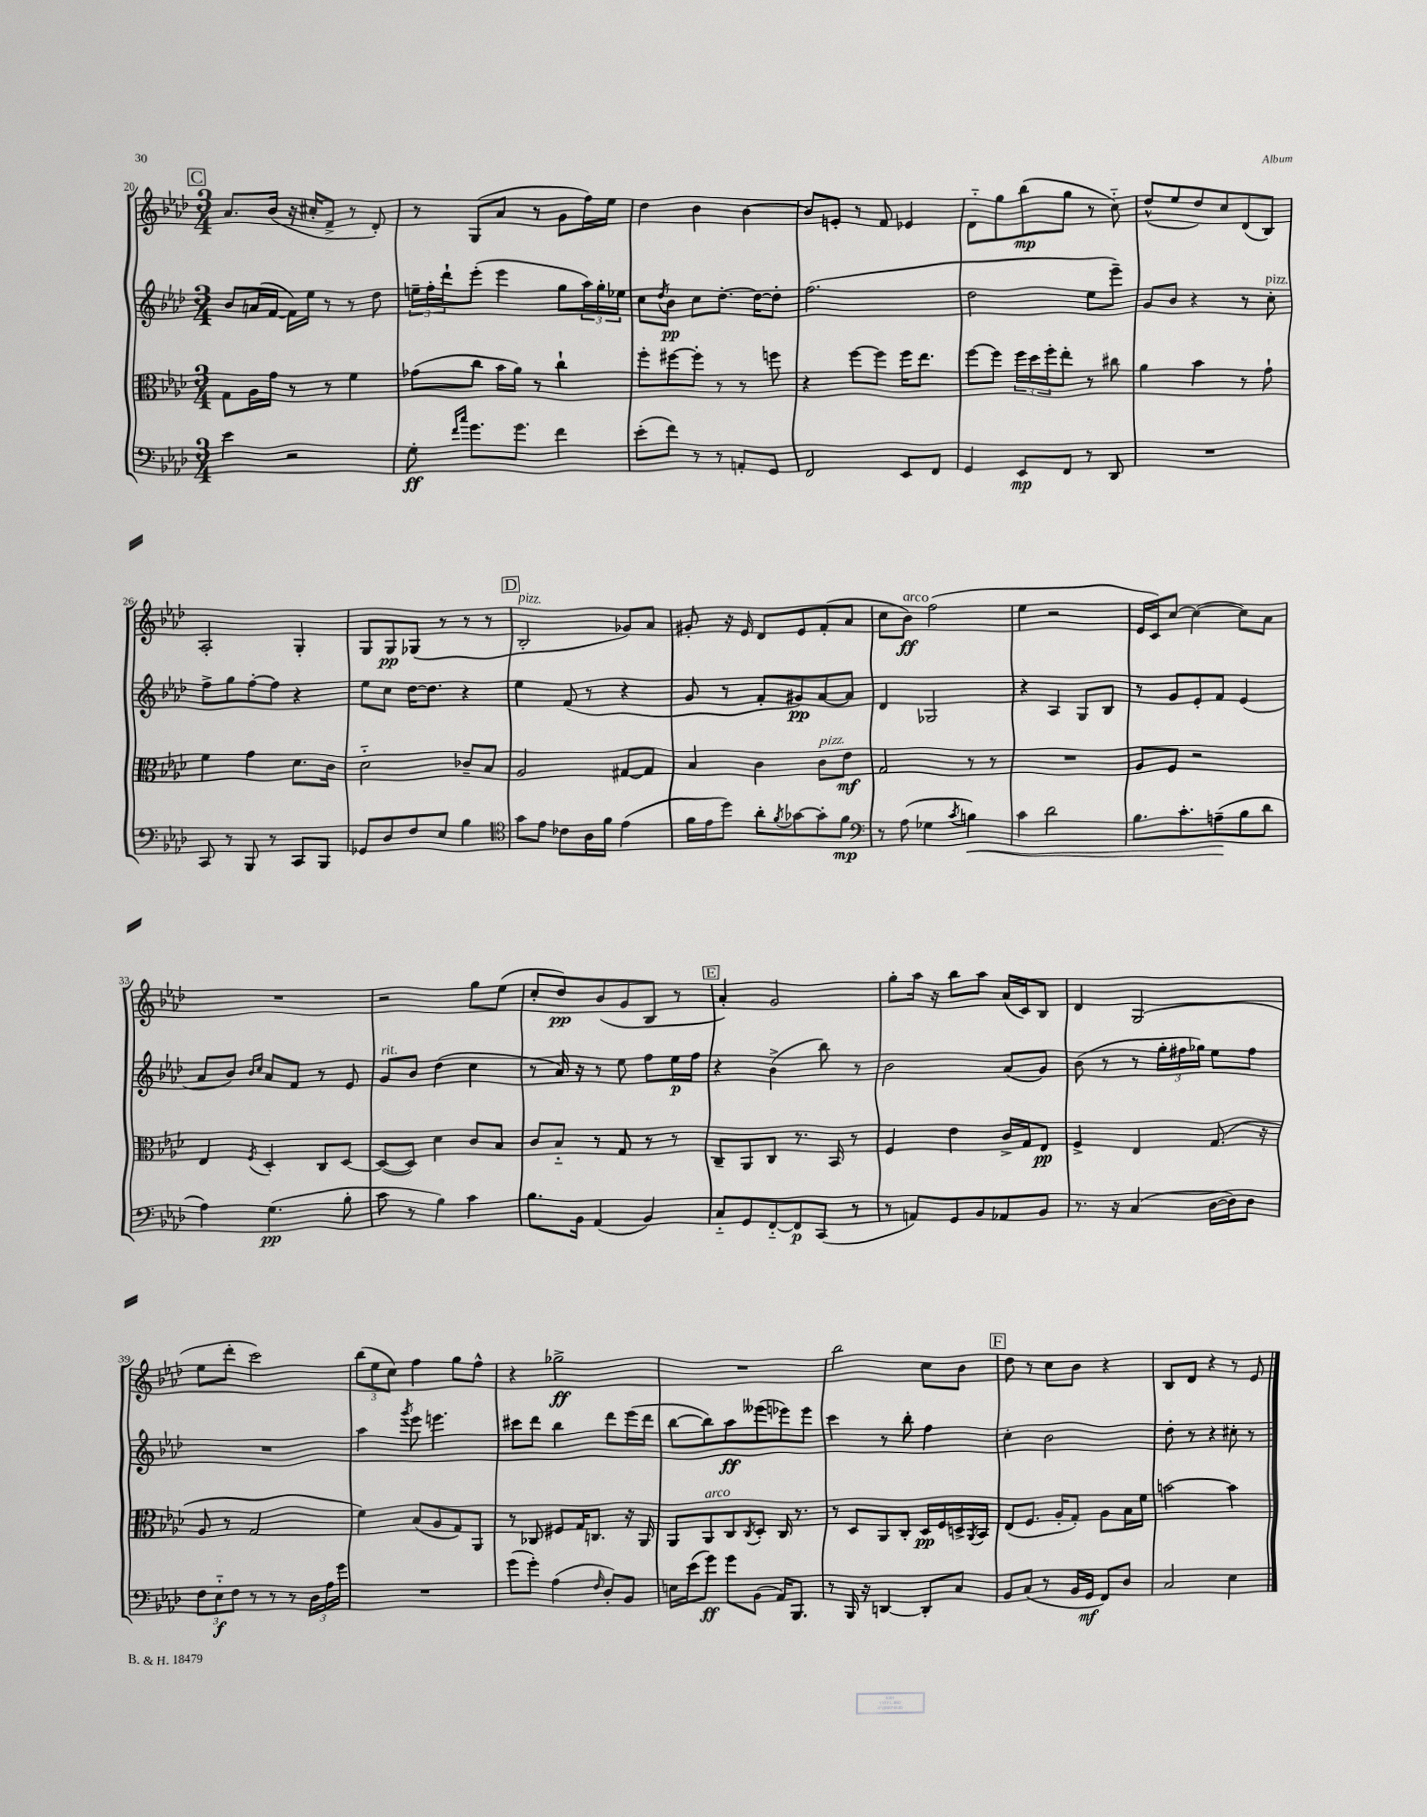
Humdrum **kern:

**kern	**kern	**kern	**kern
*staff4	*staff3	*staff2	*staff1
*clefF4	*clefC3	*clefG2	*clefG2
*k[b-e-a-d-]	*k[b-e-a-d-]	*k[b-e-a-d-]	*k[b-e-a-d-]
*M3/4	*M3/4	*M3/4	*M3/4
4e-	8G	8b-	8.a-
.	16A-	(16a	.
.	16g	[16f	(16b-
2r	8r	16f])	16r
.	.	16ee-	16cc#'
.	8r	8r	8f^
.	4f	8r	8r
.	.	8dd-	8d-')
=	=	=	=
8G'	(8g-	24ee~	8r
.	.	24ff'	.
.	.	24ddd-`	.
16qqf	.	.	.
16qqcc	.	.	.
8.g	8cc	(8eee-'	(8G
.	16b-	4eee-	8a-
8.g	16a-)	.	.
.	8r	.	8r
4f	4cc`	8gg	8g
.	.	24aa-)	16ff)
.	.	24gg'	.
.	.	.	16ee-
.	.	24ee-	.
=	=	=	=
(8e-'	8ff'	8cc	4dd-
.	.	8qdd-	.
8f)	[8ff#	8b-	.
8r	8ff#']	8cc	4b-
8r	8r	[8.dd-'	.
8AA'	8r	.	[4b-
.	.	16dd-_	.
8GG	8ff	8dd-']	.
=	=	=	=
2FF	4r	(2.ff	8b-]
.	.	.	8e'
.	[8ff	.	8r
.	8ff]	.	8f
8EE-	16ff	.	4e-
.	8.ee-	.	.
8FF	.	.	.
=	=	=	=
4GG	[8ff	2dd-	8d-'~
.	8ff]	.	8gg
8EE-	24ff	.	(8bb-
.	24dd-	.	.
.	24ff'	.	.
8FF	8ee-'	.	8gg
8r	8r	8ee-	8r
8DD-	8cc#	8eee-~)	8cc'~)
=	=	=	=
2.r	4a-	8g	(8dd-^^
.	.	8b-	8ee-
.	4b-	4r	8dd-)
.	.	.	8cc
.	8r	8r	(8d-
.	8g`	8cc'	8B-)
=	=	=	=
8CC	4f	8ff^	2A-'
8r	.	8gg	.
8BBB-	4g	[8ff'	.
8r	.	8ff]	.
8CC	8.d-	4r	4G'
8BBB-	.	.	.
.	16c	.	.
=	=	=	=
8GG-	2d-'~	8ee-	8G
8D-	.	8cc	8G
8F	.	[16dd-	(8G-
.	.	8.dd-]	.
8E-	.	.	8r
4B-	8c-~	4r	8r
.	8B-	.	8r
=	=	=	=
*clefC4	*	*	*
8g	2A-	4ee-	2B-'
8e-	.	.	.
8c-	.	(8f	.
16A-	.	8r	.
16f	.	.	.
(4e-	[8G#	4r	8g-)
.	8G#]	.	8a-
=	=	=	=
16f	4B-	8g	8g#'
16e-	.	.	.
8dd-)	.	8r	16r
.	.	.	16e-
8a-'	4c	8f'	8d-
8qf	.	.	.
[8g-	.	8g#)	8e-
8g-']	8c	[8a-	(8f'
8f	8e-	8a-]	8a-
=	=	=	=
*clefF4	*	*	*
8r	2G	4d-	8cc
(8A-	.	.	8b-)
4G-	.	2G-	(2ff
8qc	.	.	.
4B)	8r	.	.
.	8r	.	.
=	=	=	=
4c	2.r	4r	4ee-
2d-	.	4A-	2r
.	.	8G	.
.	.	8B-	.
=	=	=	=
8.B-	8A-	8r	16e-
.	.	.	16c)
.	8F	8g	[8cc
8.c'	.	.	.
.	2r	8e-'	(4cc_
(8A~	.	8f	.
8B-	.	(4e-	8cc])
8d-	.	.	8a-
=	=	=	=
4A-)	4E-	8a-	2.r
.	.	8b-)	.
.	.	16qqb-	.
.	8qF	16qqcc	.
(4.G	4D-'	8a-	.
.	.	8f	.
.	8C	8r	.
8B-'	[8D-	8e-	.
=	=	=	=
8c	(8D-_	8g	2r
8r	8D-])	8b-	.
4B-)	4d-	(4dd-	.
4c	8c	4cc	8gg
.	8B-	.	(8ee-
=	=	=	=
8.B-	8c	8r	8cc'
.	8B-'~	16a-)	8dd-)
16BB-	.	16r	.
(4AA-	8r	8r	(8b-
.	8G	8ee-	8g
4BB-)	8r	8ff	8B-
.	8r	16ee-	8r
.	.	16ff	.
=	=	=	=
8C'~	8C~	4r	4a-')
8GG	8AA-	.	.
[8FF'~	8C	(4b-^	2g
8FF]	8.r	.	.
(8CC	.	8bb-)	.
.	16BB-	.	.
8r	8r	8r	.
=	=	=	=
8r	4F	2b-	8gg'
8AA)	.	.	16aa-
.	.	.	16r
8GG	4e-	.	8bb-
8BB-	.	.	8aa-
8AA-	16c^	(8a-	(16a-
.	16G	.	16c)
8BB-	8E-	8g)	8B-
=	=	=	=
8.r	4F^	(8b-	4d-
.	.	8r	.
16r	.	.	.
(4C	4E-	8r	(2G
.	.	24gg'	.
.	.	24ff#	.
.	.	24gg-)	.
[16D-	(8.G	8ee-	.
16D-])	.	.	.
8D-	.	8ff#	.
.	16r	.	.
=	=	=	=
12F	8A-	2.r	8ee-
12E-'~	.	.	.
.	8r	.	8ddd-'
12F	.	.	.
8r	2G	.	2ccc)
8r	.	.	.
8r	.	.	.
24D-	.	.	.
24A-	.	.	.
24g	.	.	.
=	=	=	=
2.r	4f)	4aa-	(12bb-
.	.	.	12ee-
.	.	.	12cc)
.	.	8qggg	.
.	(8B-	8eee-	4ff
.	8A-	4.eee	.
.	8G)	.	8gg
.	8AA-	.	8ff^^
=	=	=	=
(8g	8r	8ccc#	4r
8g')	8C-	8ddd-	.
(4A-	8F#	4bb-	2gg-^
.	16G	.	.
.	8.C	.	.
16qqF	.	.	.
8D-')	.	8ddd-	.
8BB-	16r	(16eee-	.
.	16AA-	16ddd-	.
=	=	=	=
16E	8AA-	[8bb-	2.r
(16e-	.	.	.
8g)	8AA-	8bb-])	.
8g	8C	8aa-	.
.	8qC	.	.
(8BB-	8D-'	(8eee--	.
16AA-)	16C	8eee-)	.
8.BBB-	8.r	.	.
.	.	8eee-	.
=	=	=	=
8r	8r	4ccc	2bb-
16BBB-	8D-	.	.
16r	.	.	.
[4DD	8AA-	8r	.
.	8C'	8bb-'	.
8DD']	16D-	4ff	8cc
.	16F	.	.
8C	16D^	.	8b-
.	8qAA-	.	.
.	16BB-	.	.
=	=	=	=
8BB-	(8E-	4cc'	8dd-
(8C	8.F	.	8r
8r	.	2b-	8cc
.	16A-'	.	.
16BB-	8G')	.	8b-
16GG	.	.	.
8FF)	8A-	.	4r
8D-	16B-	.	.
.	16f	.	.
=	=	=	=
2C	[2b	8dd-'	8B-
.	.	8r	8d-
.	.	4r	4r
4E-	4b]	8cc#'	8r
.	.	8r	8e-
==	==	==	==
*-	*-	*-	*-
